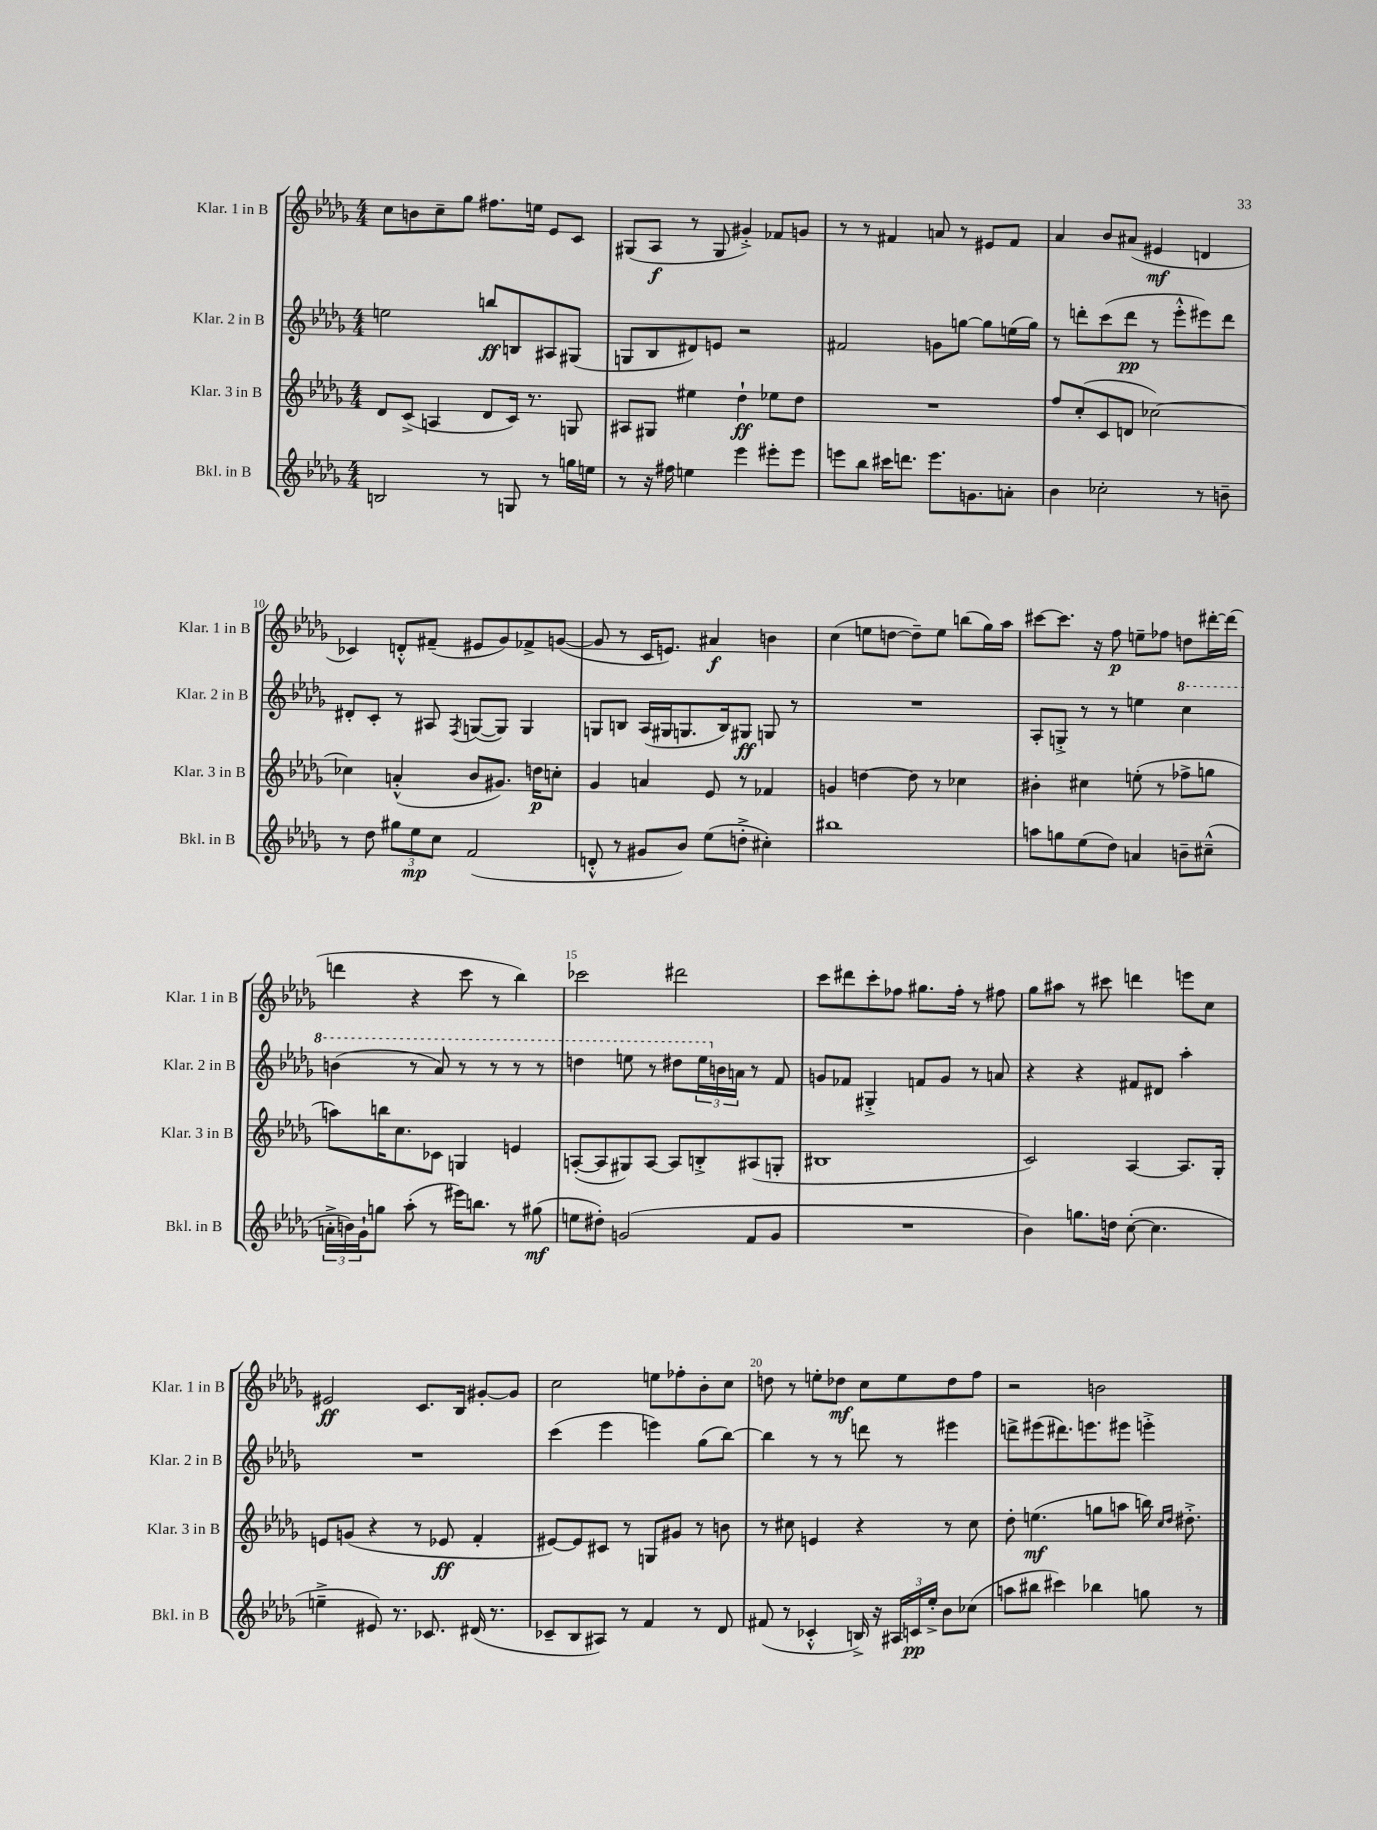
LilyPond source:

<<
\new StaffGroup <<
\new Staff = "s0" \with { instrumentName = "Klar. 1 in B" shortInstrumentName = "Klar. 1 in B" } {
    \clef treble \key des \major \numericTimeSignature \time 4/4
    c''8 b'8 c''8-- ges''8 fis''8. e''16 ees'8 c'8 |
    gis8( aes8\f r8 gis8 gis'4-.->) fes'8 g'8 |
    r8 r8 fis'4 a'8 r8 eis'8 fis'8 |
    aes'4 bes'8 ais'8( eis'4\mf d'4 |
    ces'4) d'8-.-^ fis'8--( eis'8 ges'8) fes'8-> g'8~( |
    g'8 r8 c'16 e'8.) ais'4\f b'4 |
    c''4( e''8 d''8~ d''8--) e''8 b''8( ges''16) aes''16 |
    cis'''8~ cis'''8. r16 f''8\p e''8-- fes''8 d''8 dis'''16~-. dis'''16( |
    d'''4 r4 c'''8 r8 bes''4) |
    ces'''2 dis'''2 |
    c'''8 dis'''8 c'''8-. fes''8 gis''8. fes''16-. r8 fis''8 |
    ges''8 ais''8 r8 cis'''8 d'''4 e'''8 c''8 |
    eis'2\ff c'8. bes16 gis'8~-. gis'8 |
    c''2 e''8 fes''8-. bes'8-. c''8 |
    d''8 r8 e''8-. des''8\mf c''8 e''8 des''8 f''8 |
    r2 b'2 \bar "|." |
}
\new Staff = "s1" \with { instrumentName = "Klar. 2 in B" shortInstrumentName = "Klar. 2 in B" } {
    \clef treble \key des \major \numericTimeSignature \time 4/4
    e''2 b''8\ff b8 ais8 gis8( |
    g8 bes8 dis'8) e'8 r2 |
    fis'2 g'8 g''8~ g''8 e''16( g''16) |
    r8 d'''8-. c'''8( d'''8\pp r8 ees'''8-.-^ eis'''8) d'''8 |
    dis'8-. c'8-. r8 ais8 \acciaccatura { f8 } g8~( g8) g4 |
    g8 b8 aes16( gis16 g8. b16) gis8\ff g8 r8 |
    R1 |
    aes8-. g8-.-> r8 r8 e''4 \ottava #1 c'''4 |
    b''4( r8 aes''8) r8 r8 r8 r8 |
    d'''4 e'''8 r8 dis'''8 \tuplet 3/2 { e'''16 \ottava #0 b'16 a'16 } r8 f'8 |
    g'8 fes'8 gis4-.-> f'8 g'8 r8 a'8 |
    r4 r4 fis'8 dis'8 aes''4-. |
    R1 |
    c'''4( ees'''4 e'''4) ges''8( bes''8~) |
    bes''4 r8 r8 d'''8 r8 eis'''4 |
    d'''8-> eis'''8( dis'''8.) e'''8. eis'''8 e'''4-.-> \bar "|." |
}
\new Staff = "s2" \with { instrumentName = "Klar. 3 in B" shortInstrumentName = "Klar. 3 in B" } {
    \clef treble \key des \major \numericTimeSignature \time 4/4
    des'8 c'8->( a4 des'8 c'16) r8. g8 |
    ais8 gis8 eis''4 des''4-!\ff ees''8 des''8 |
    R1 |
    f''8 c''8-.( c'8 d'8 ces''2~) |
    ces''4 a'4-.-^( bes'8 gis'8.) d''16\p c''8-. |
    ges'4 a'4 ees'8 r8 fes'4 |
    g'4 d''4~ d''8 r8 ces''4 |
    bis'4-. cis''4 e''8-.( r8 fes''8-> g''8 |
    a''8) b''16 c''8. ces'8 g4 e'4 |
    a8~-.( a8 gis8) a8~ a8 b8-.-> ais8( g8-. |
    bis1 |
    c'2) aes4~ aes8. ges16-. |
    e'8 g'8( r4 r8 ees'8\ff f'4-. |
    eis'8~) eis'8 cis'8 r8 g8 gis'8 r8 b'8 |
    r8 cis''8 e'4 r4 r8 cis''8 |
    des''8-. e''4.\mf( g''8 a''8 b''16) \grace { c''16 des''16 } dis''8.-.-> \bar "|." |
}
\new Staff = "s3" \with { instrumentName = "Bkl. in B" shortInstrumentName = "Bkl. in B" } {
    \clef treble \key des \major \numericTimeSignature \time 4/4
    b2 r8 g8 r8 g''16 e''16 |
    r8 r16 fis''16 e''4 ees'''4 eis'''8-. eis'''8 |
    e'''8 bes''8 cis'''16 d'''8. e'''8. g'8. a'8-. |
    bes'4 ces''2-. r8 b'8-- |
    r8 des''8 \tuplet 3/2 { gis''8 ees''8\mp c''8 } f'2( |
    d'8-.-^ r8 gis'8 bes'8) ees''8( d''8-.-> cis''4-.) |
    bis''1 |
    a''8 g''8 ees''8( des''8) a'4 b'8-- cis''8---^( |
    \tuplet 3/2 { a'16-.-> b'16) ges'16-! } g''8 aes''8-.( r8 eis'''16) b''8. r8 gis''8\mf( |
    e''8 dis''8-.) g'2( f'8 g'8 |
    R1 |
    bes'4) g''8. d''16 c''8~-.( c''4. |
    e''4---> eis'8) r8. ces'8. dis'16( r8. |
    ces'8-- bes8 ais8) r8 f'4 r8 des'8 |
    fis'8( r8 ces'4-.-^ b16->) r16 \tuplet 3/2 { ais16 c'16\pp ees''16-.-> } bes'8 ces''8( |
    a''8 bis''8 cis'''4) bes''4 g''8 r8 \bar "|." |
}
>>
>>
\layout { \context { \Score currentBarNumber = #6 \override BarNumber.break-visibility = ##(#f #t #t) barNumberVisibility = #(every-nth-bar-number-visible 5) } }
